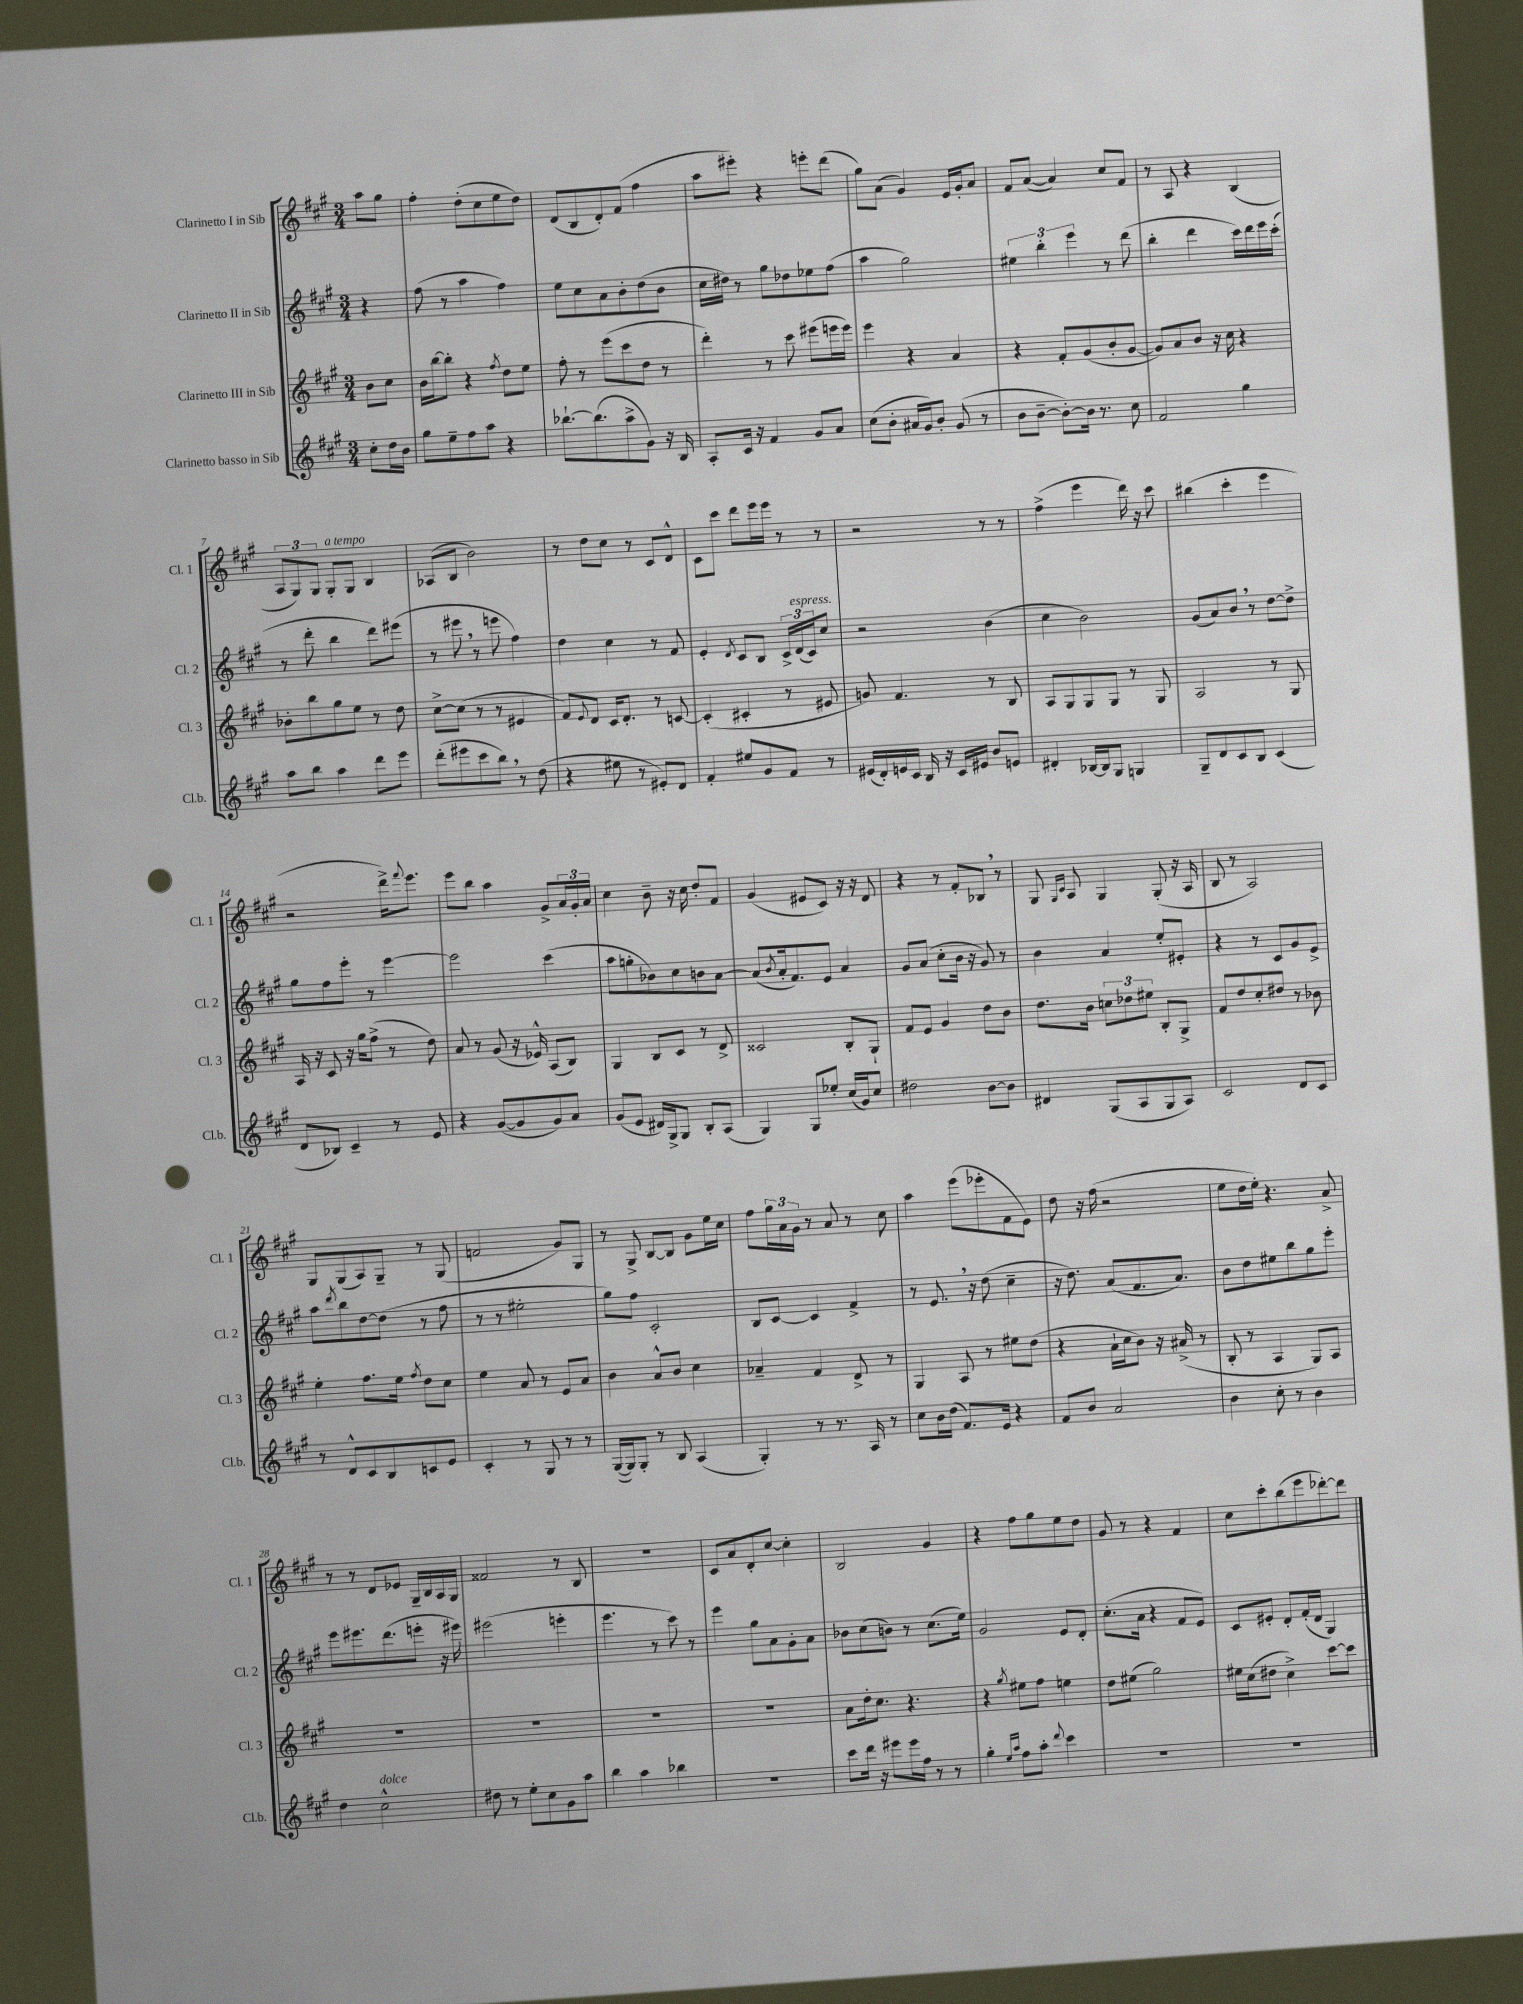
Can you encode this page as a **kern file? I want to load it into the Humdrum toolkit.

**kern	**kern	**kern	**kern
*staff4	*staff3	*staff2	*staff1
*clefG2	*clefG2	*clefG2	*clefG2
*k[f#c#g#]	*k[f#c#g#]	*k[f#c#g#]	*k[f#c#g#]
*M3/4	*M3/4	*M3/4	*M3/4
8cc#'\L	8b\L	4r	8aa\L
16dd\L	8cc#\J	.	8gg#\J
16b\JJ	.	.	.
=	=	=	=
8gg#\L	16b\LL	(8ff#\	4ff#'\
.	[16bb\J	.	.
8ee~\	8bb'\]J	8r	.
8ff#\	4r	4aa\	(8dd'\L
8aa\J	.	.	8cc#\
.	8qff#/	.	.
4r	8dd\L	4ff#\)	8ee\
.	8ee\J	.	8dd\J)
=	=	=	=
[8.bb-`\L	8ff#'\	8ee\L	(8d/L
.	8r	8cc#\	8B/
(8.bb-\]	.	.	.
.	(8eee\L	8a\	8d'/)
8aa^\	8ccc#\	8b'\	(8f#/J
8g#\J)	8dd\J	(8dd\	4ff#\
16r	8r	8b\J	.
16B/	.	.	.
=	=	=	=
8A'/L	4ddd'\)	16cc#\LL	8aa\L
.	.	16dd#\JJ)	.
16c#/Jk	.	8r	8eee#'\J)
16r	.	.	.
4f#/	8r	8gg#\L	4r
.	8ccc#\	8dd-\	.
8g#/L	(8eee#\L	8ee-\	8eee'\L
8a/J	16eee\L	(8ff#\J	(8ddd\J
.	16eee\JJ)	.	.
=	=	=	=
(8cc#\L	4eee\	4aa\	8gg#\L)
8b'\J	.	.	(8a\J
16a#/LL	4r	2gg#\)	4g#/)
16g#/J)	.	.	.
8b'/J	.	.	.
(8g#/	4a/	.	16e/LL
.	.	.	16g#'/J
8r	.	.	8a/J
=	=	=	=
8b\L	4r	6ee#\	8f#/L
[8b~\J	.	.	([8a/J
.	.	6bb'\	.
8b'\_L)	8f#'/L	.	4a/])
.	.	6eee\	.
16b\]Jk	(8g#/	.	.
8.r	.	.	.
.	8b'/	8r	8cc#/L
8cc#\	[8g#/J	(8ddd\	8f#/J
=	=	=	=
2f#/	8g#/]L)	4bb'\	8r
.	8a/	.	8A/
.	8b/J	4ddd\	4r
.	16r	.	.
.	16cc#\	.	.
4gg#\	4r	16ccc#\LL)	(4B/
.	.	16ddd\	.
.	.	16eee\	.
.	.	(16ccc#'\JJ	.
=	=	=	=
8aa\L	8b-'\L	8r	12A/L
.	.	.	12G#/)
8bb\J	8bb\	8ddd'\	.
.	.	.	12G#/J
4aa\	8gg#\	4bb\	8G#'/L
.	8ee\J	.	8G#/J
8ddd\L	8r	8ddd\L)	4B/
8eee\J	8dd\	(8eee#\J	.
=	=	=	=
(8ddd'\L	[8cc#^\L	8r	(8A-/L
8eee#\	(8cc#\]J	8eee#\	8B/J
8ccc#\	8r	8r	2b\)
8bb\J)	8r	8eee\	.
8r	4e#/	4ff#\)	.
(8dd\	.	.	.
=	=	=	=
4r	8f#/L)	4dd\	8r
.	8qqe/	.	.
.	8d/J	.	8dd\L
8ee#\	16c#/LK	4cc#\	8cc#\J
.	8.d'/J	.	.
8r	.	.	8r
8e#'/L)	8r	8r	8c#/L
8d/J	[8c/	8f#/	8d^^/J
=	=	=	=
4f#'/	(4c'/]	4e'/	8c#\L
.	.	.	8ccc#\J
.	.	8qd/	.
8ee#/L	4c#'/	8c#/L	8ddd\L
8g#/	.	8B/J	16eee\L
.	.	.	16eee\JJ
8f#/J	8r	24c#^/LL	8r
.	.	(24d/	.
.	.	24c#/J)	.
8r	8e#/	8cc#/J	8r
=	=	=	=
(16e#/LL	8g/)	2r	2r
16d'/)	.	.	.
16e/	4.f#/	.	.
16c#/JJ	.	.	.
16B/	.	.	.
16r	.	.	.
16c#/LL	.	.	.
16e#/JJ	.	.	.
8b/L	8r	(4b\	8r
8e/J	8B/	.	8r
=	=	=	=
4d#'/	8A/L	4cc#\	(4ff#^\
.	8G#/	.	.
[16B-/LL	8G#/	2b\)	4eee\
16B-/]J	.	.	.
8G#/J	8G#/J	.	.
4G/	8r	.	16ddd\)
.	.	.	16r
.	8G#/	.	8ccc#\
=	=	=	=
8G#~/L	2A/	(8g#/L	(4bb#\
8d/	.	8a/)	.
8c#/	.	8b/J	4ccc#'\
8B/J	.	8r	.
(4c#/	8r	[8dd\L	4eee\
.	8G#/	8dd^\]J	.
=	=	=	=
8d/L	16A/	8gg#\L	2r
.	16r	.	.
8B-/J)	8c#/	8ff#\	.
4c#~/	16r	8eee'\J	.
.	16gg#\LK	.	.
.	(8ff#^\J	8r	.
8r	8r	[4eee\	16ddd^\LK)
.	.	.	8qqfff#/
.	.	.	8.eee\J
8e/	8dd\)	.	.
=	=	=	=
4r	8a/	2eee\]	8eee\L
.	8r	.	8bb\J
([8g#/L	(8g#/	.	4aa\
8g#/]	16r	.	.
.	16e-^^/)	.	.
8g#/)	(8A/L	(4ccc#\	8g#^/L
8a/J	8B/J)	.	24a/L
.	.	.	24g#'/
.	.	.	24a/JJ
=	=	=	=
(8g#/L	4G#/	8aa\L	4cc#\
8e/J	.	8gg'\	.
16d#/LL)	8B/L	8b-\)	8b~\
16G#^/J	.	.	.
8G#/J	8c#/J	8cc#\	16r
.	.	.	16cc#\
8B'/L	8r	8b\	8dd'/L
(8A/J	8d^/	[8a\J	8f#/J
=	=	=	=
4G#/)	2c##/	(8a/]L	(4g#/
.	.	8qb/	.
.	.	16a'/k	.
.	.	8.f#/)	.
8G#/L	.	.	8e#/L
8ee-'/J	.	8e/J	8c#/J)
(16cc#/LL	8B'/L	4a/	16r
16g#/J)	.	.	16r
8cc#/J	8G#`/J	.	8d/
=	=	=	=
2dd#\	8f#/L	8g#/L	4r
.	8e/J	(8a/J	.
.	4g#/	8cc#'\L	8r
.	.	16b\Jk	8f#'/L
.	.	16r	.
[8b\L	8dd\L	8g#/)	8B-/J
8b\]J	8b\J	8r	8r
=	=	=	=
4d#/	8.dd\L	4b\	8G#/
.	.	.	16qqG#/LL
.	.	.	16qqc#/JJ
.	.	.	8A/
.	16b\Jk	.	.
(8G#/L	12cc\L	4a/	4G#/
.	12dd-\	.	.
8A/	.	.	.
.	12ee#\J	.	.
8G#/	8B'/L	8ee'/L	(8G#'/
8A/J)	8G#^/J	8e#'/J	16r
.	.	.	16A/
=	=	=	=
2c#/	8f#/L	4r	8B/
.	8dd/	.	8r
.	8cc#'/	8r	2A/)
.	8dd#/J	8c#/L	.
8d/L	8r	8g#/	.
8c#/J	8b-\	8e^/J	.
=	=	=	=
8r	4ee'\	8aa\L	8G#/L
.	.	8qddd/	.
8d^^/L	.	8bb\	(8G#/
8c#/	8.ff#\L	[8dd\	8A/)
8B/	.	(8dd\]J	8G#~/J
.	16ee\Jk	.	.
.	8qff#/	.	.
8c/	8dd\L	8r	8r
8e/J	8cc#\J	8ff#\	(8G#/
=	=	=	=
4c#'/	4ee\	8r	2f/
.	.	8r	.
8r	8a/	2ee#'\	.
8G#/	8r	.	.
8r	8e/L	.	8g#/L)
8r	8a/J	.	8G#/J
=	=	=	=
([16G#/LL	4b\	8gg#\L)	8r
16G#/]J)	.	.	.
8G#'/J	.	8ff#\J	8G#^/
8r	8a^^/L	2c#'/	[8B/L
8B/	8b/J	.	8B/]J
(4A/	4cc#\	.	8g#\L
.	.	.	16ee\L
.	.	.	16cc#\JJ
=	=	=	=
4G#'/)	4a-~/	8B/L	8ff#\L
.	.	[8c#/J	24gg#\L
.	.	.	24a\
.	.	.	24g#\JJ
8r	4f#/	4c#/]	8r
8.r	.	.	8a/
.	8d^/	4f#^/	8r
16A/	.	.	.
8r	8r	.	8cc#\
=	=	=	=
8cc#\L	4G#/	8r	4aa\
16b\L	.	8.e/	.
(16dd\JJ	.	.	.
8.f#/L)	8A/	.	(8eee\L
.	.	16r	.
.	8r	(8dd\	8eee-'\
16e/Jk	.	.	.
4r	8ee#\L	4cc#~\	8f#\
.	(8dd\J	.	8e\J)
=	=	=	=
8f#/L	4r	16r	8dd\
.	.	8.dd\)	.
8b/J	.	.	16r
.	.	.	(16ff#\
2a/	16a`\LL	(8a/L	2r
.	16cc#\J	.	.
.	8b\J)	8.f#/	.
.	16r	.	.
.	(16a#^/	8.a/J)	.
.	8r	.	.
=	=	=	=
4b\	8B'/	8b\L	8ee\L
.	8r	8dd\	16dd\L
.	.	.	16ee'\JJ)
8cc#'\	4A/	8ee#\	4.r
8r	.	8bb\	.
4b\	8G#/L)	8gg#\	.
.	8A/J	8eee'\J	8a^/
=	=	=	=
4dd\	2.r	8eee\L	8r
.	.	8.eee#\	8r
2cc#^^\	.	.	8d/L
.	.	(8.ddd\	.
.	.	.	8e-/J
.	.	8eee'\J	16G#~/LL
.	.	.	16B/
.	.	16r	16A/
.	.	16eee#\)	16G#/JJ
=	=	=	=
8dd#\	2.r	(2eee#\	2f##/
8r	.	.	.
8ee'\L	.	.	.
8cc#\	.	.	.
8g#\	.	4eee'\	8r
8aa\J	.	.	8B/
=	=	=	=
4bb\	2.r	4.eee\	2.r
4aa\	.	.	.
.	.	8r	.
4bb-\	.	8ccc#\)	.
.	.	8r	.
=	=	=	=
2.r	2.r	4eee\	8c#/L
.	.	.	8a/
.	.	8gg#\L	8d'/
.	.	8a\	[8cc#/J
.	.	8g#'\	4cc#'\]
.	.	8a\J	.
=	=	=	=
8ccc#\L	8a\L	8b-\L	2B/
16ddd\Jk	16dd'\k	(8cc#\	.
16r	8.cc#\J	.	.
8eee#\L	.	8b\J)	.
16eee#\L	4.r	8r	.
16ff#\JJ	.	.	.
8r	.	(8.cc#\L	4g#/
8r	.	.	.
.	.	16ee\Jk)	.
=	=	=	=
4gg#'\	4r	2g#/	4r
16qqee/LL	.	.	.
16qqaa/JJ	8qgg#/	.	.
8ff#\L	8ee#\L	.	8ff#\L
8aa'\J	8ff#\J	.	8gg#\
8qqddd/	.	.	.
4ccc#\	4ee\	8e/L	8ee\
.	.	8d'/J	8dd\J
=	=	=	=
2.r	8dd\L	(8.cc#'\L	8g#/
.	(8ee#\J	.	8r
.	.	16a\Jk	.
.	2gg#\)	4r	4r
.	.	8f#/L	4f#/
.	.	8e/J)	.
=	=	=	=
2.r	16ee#\LL	8c#/L	8cc#\L
.	(16cc#\J	.	.
.	8dd#\J	8e#'/J	8ccc#'\
.	4cc#^\)	8d'/L	(8bb\
.	.	(16f#'/L	8eee\
.	.	16d/JJ	.
.	[8ccc#\L	4G#/)	[8ddd-'\)
.	8ccc#\]J	.	8ddd-\]J
==	==	==	==
*-	*-	*-	*-
